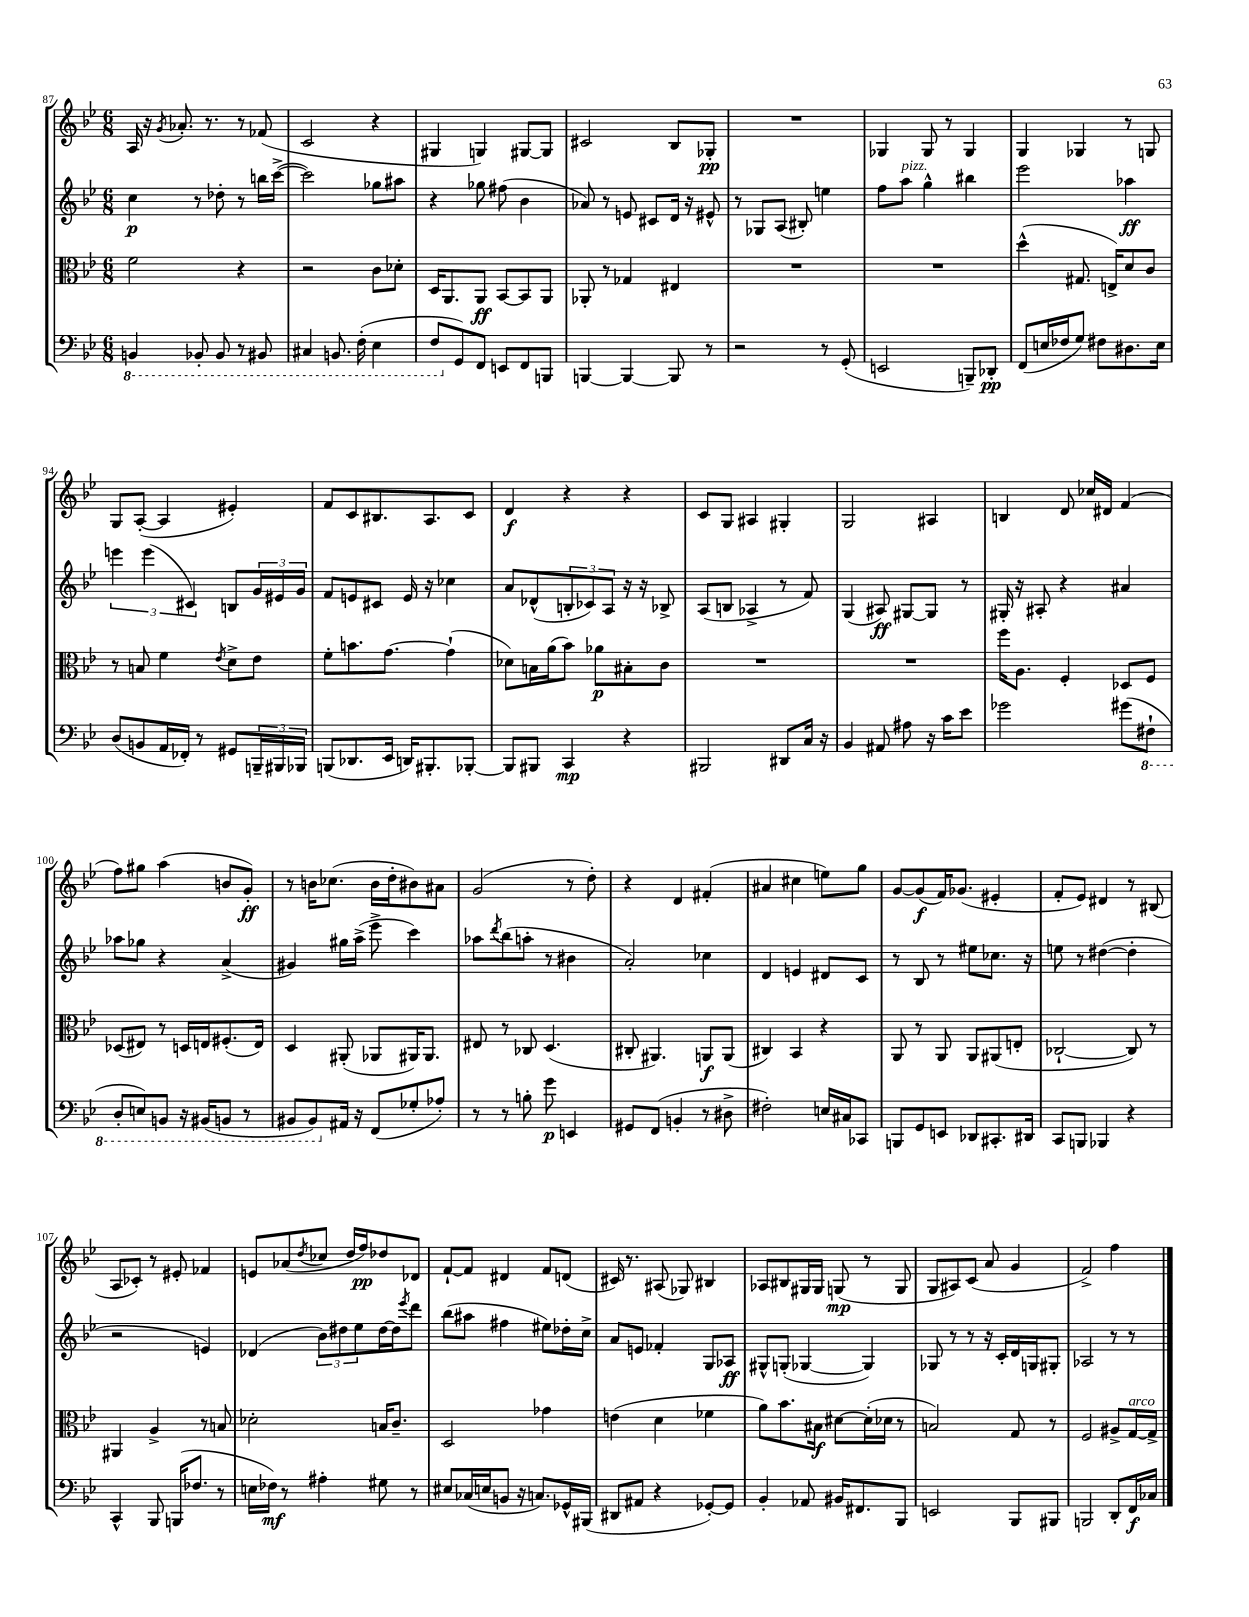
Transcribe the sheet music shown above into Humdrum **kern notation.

**kern	**kern	**kern	**kern
*staff4	*staff3	*staff2	*staff1
*clefF4	*clefC3	*clefG2	*clefG2
*k[b-e-]	*k[b-e-]	*k[b-e-]	*k[b-e-]
*M6/8	*M6/8	*M6/8	*M6/8
4BBB	2f	4cc	16A
.	.	.	16r
.	.	.	8qg
.	.	.	8.a-'
8BBB-'	.	8r	.
.	.	.	8.r
8BBB-	.	8dd-'	.
8r	4r	8r	8r
8BBB#	.	16bb	(8f-
.	.	([16ccc^	.
=	=	=	=
4CC#	2r	2ccc])	2c
8.BBB	.	.	.
(16FF'	.	.	.
4EE-	8c	8gg-	4r
.	8d-'	8aa#	.
=	=	=	=
8FF	16D	4r	4G#
.	8.AA	.	.
8GG)	.	.	.
8FF	8AA	8gg-	4G)
8EE	[8BB-	(8ff#	.
8FF	8BB-]	4b-	[8G#
8BBB	8AA	.	8G#]
=	=	=	=
[4BBB	8AA-'	8a-)	2c#
.	8r	8r	.
4BBB_	4G-	8e	.
.	.	8c#	.
8BBB]	4E#	16d	8B-
.	.	16r	.
8r	.	8e#^^	8G-'
=	=	=	=
2r	2.r	8r	2.r
.	.	8G-	.
.	.	(8A	.
.	.	8B#')	.
8r	.	4ee	.
(8GG'	.	.	.
=	=	=	=
2EE	2.r	8ff	4G-
.	.	8aa	.
.	.	4gg^^	8G-
.	.	.	8r
8BBB~)	.	4bb#	4G-
8DD-'	.	.	.
=	=	=	=
(8FF	(4dd^^	2eee-	4G
16E	.	.	.
16F-	.	.	.
8G)	8.G#	.	4G-
8F#	.	.	.
.	16E^)	.	.
8.D#	8d	4aa-	8r
.	8c	.	8G
16E	.	.	.
=	=	=	=
(8D	8r	6eee	8G
8BB	8B	.	([8A'
.	.	(6eee	.
16AA	4f	.	4A]
16FF-')	.	.	.
.	.	6c#)	.
8r	.	.	.
.	8qe-	.	.
8GG#	8d^	8B	4e#')
24BBB~	8e-	24g	.
24BBB#	.	24e#	.
24BBB-	.	24g	.
=	=	=	=
(8BBB	8f'	8f	8f
8.DD-	8.b	8e	8c
.	.	8c#	8.B#
16EE-	[8.g	.	.
16DD)	.	16e	.
8.BBB#'	.	16r	8.A
.	(4g`]	4cc-	.
[8BBB-'	.	.	8c
=	=	=	=
8BBB-]	8d-)	8a	4d
8BBB#	16B	(8d-^^	.
.	(16a	.	.
4CC	8b-)	12B'	4r
.	.	12c-)	.
.	8a-	.	.
.	.	12A	.
4r	8B#'	16r	4r
.	.	16r	.
.	8c	8B-^	.
=	=	=	=
2BBB#	2.r	(8A	8c
.	.	8B	8G
.	.	4A-^	4A#
8DD#	.	8r	4G#'
16C	.	8f)	.
16r	.	.	.
=	=	=	=
4BB-	2.r	(4G	2G
8AA#	.	8A#)	.
8A#	.	[8G#	.
16r	.	8G#]	4A#
16c	.	.	.
8e-	.	8r	.
=	=	=	=
2g-	16ff	16G#'	4B
.	8.A	16r	.
.	.	8A#'	.
.	4F'	4r	8d
.	.	.	16cc-
.	.	.	16d#
(8g#	8D-	4a#	(4f
8FF#`	8F	.	.
=	=	=	=
8DD'	(8D-	8aa-	8ff)
8EE)	8E#)	8gg-	8gg#
8BBB	8r	4r	(4aa
16r	16D	.	.
(16BBB#	16E	.	.
8BBB	(8.F#'	(4a^	8b
8r	.	.	8g')
.	16E)	.	.
=	=	=	=
8BBB#	4D	4g#)	8r
8BBB#)	.	.	16b
.	.	.	(8.cc-
16AA#	(8AA#'	16gg#	.
16r	.	(16aa^	.
(8FF	8AA-	8eee-^	16b
.	.	.	16dd'
8G-'	16AA#)	4ccc)	8b#)
.	8.AA#	.	.
8A-')	.	.	8a#
=	=	=	=
8r	8E#	8aa-	(2g
.	.	8qddd	.
8r	8r	(8bb-	.
8B'	8C-	8aa'	.
8g	(4.D	8r	.
4EE	.	4b#	8r
.	.	.	8dd')
=	=	=	=
8GG#	8C#'	2a')	4r
(8FF	4.AA#)	.	.
4BB'	.	.	4d
8r	8AA	4cc-	(4f#'
8D#^	(8AA	.	.
=	=	=	=
2F#')	4C#)	4d	4a#
.	4BB-	4e	4cc#
16E	4r	8d#	8ee)
16C#	.	.	.
8CC-	.	8c	8gg
=	=	=	=
8BBB	8AA	8r	[8g
8GG	8r	8B-	(8g]
8EE	8AA	8r	16f)
.	.	.	(8.g-
8DD-	8AA	8ee#	.
8.CC#'	(8AA#	8.cc-	4e#'
.	8E'	.	.
16DD#	.	16r	.
=	=	=	=
8CC	[2C-`	8ee	8f'
8BBB	.	8r	8e-)
4BBB-	.	([4dd#	4d#
4r	8C-])	4dd#']	8r
.	8r	.	(8B#
=	=	=	=
4CC^^	4AA#	2r	8A
.	.	.	8c-')
8BBB-	4A^	.	8r
(16BBB	.	.	8e#'
8.F-	.	.	.
.	8r	4e)	4f-
8r	8B	.	.
=	=	=	=
16E	2d-'	(4d-	8e
16F-)	.	.	.
8r	.	.	(8a-
.	.	.	8qdd
4A#'	.	12b-)	8cc-
.	.	12dd#	.
.	.	.	16dd
.	.	12ee-	.
.	.	.	16ff)
8G#	16B	[16dd#	8dd-
.	8.c~	16dd#]	.
.	.	8qeee-	.
8r	.	8ddd	8d-
=	=	=	=
8E#	2D	(8bb-	[8f`
(16C-	.	8aa#	8f]
16E	.	.	.
8BB	.	4ff#	4d#
16r	.	.	.
8.C)	.	.	.
.	4g-	8ee#)	8f
16GG-^^	.	16dd-'	(8d
(16BBB#	.	16cc^	.
=	=	=	=
8DD#	(4e	8a	16c#)
.	.	.	8.r
8AA#	.	8e	.
4r	4d	4f-'	(8A#
.	.	.	8G-)
[8GG-')	4f-	8G	4B#
8GG-]	.	8A-	.
=	=	=	=
4BB-'	8a)	8G#^^	8A-
.	8.b-	(8G'	8B#
8AA-	.	[4G-	16G#
.	16B#	.	16G#
16BB#	[8d#	.	(8G
8.FF#	.	.	.
.	(16d#']	4G-])	8r
.	16d-	.	.
8BBB-	8r	.	8G
=	=	=	=
2EE	2B)	8G-	8G
.	.	8r	8A#)
.	.	8r	(8c
.	.	16r	8a
.	.	16c'	.
8BBB-	8G	16d	4g
.	.	16G	.
8BBB#	8r	8G#'	.
=	=	=	=
2BBB	2F	2A-	2f^)
8DD'	8A#^	8r	4ff
16FF	[16G	8r	.
16C-	16G^]	.	.
==	==	==	==
*-	*-	*-	*-
